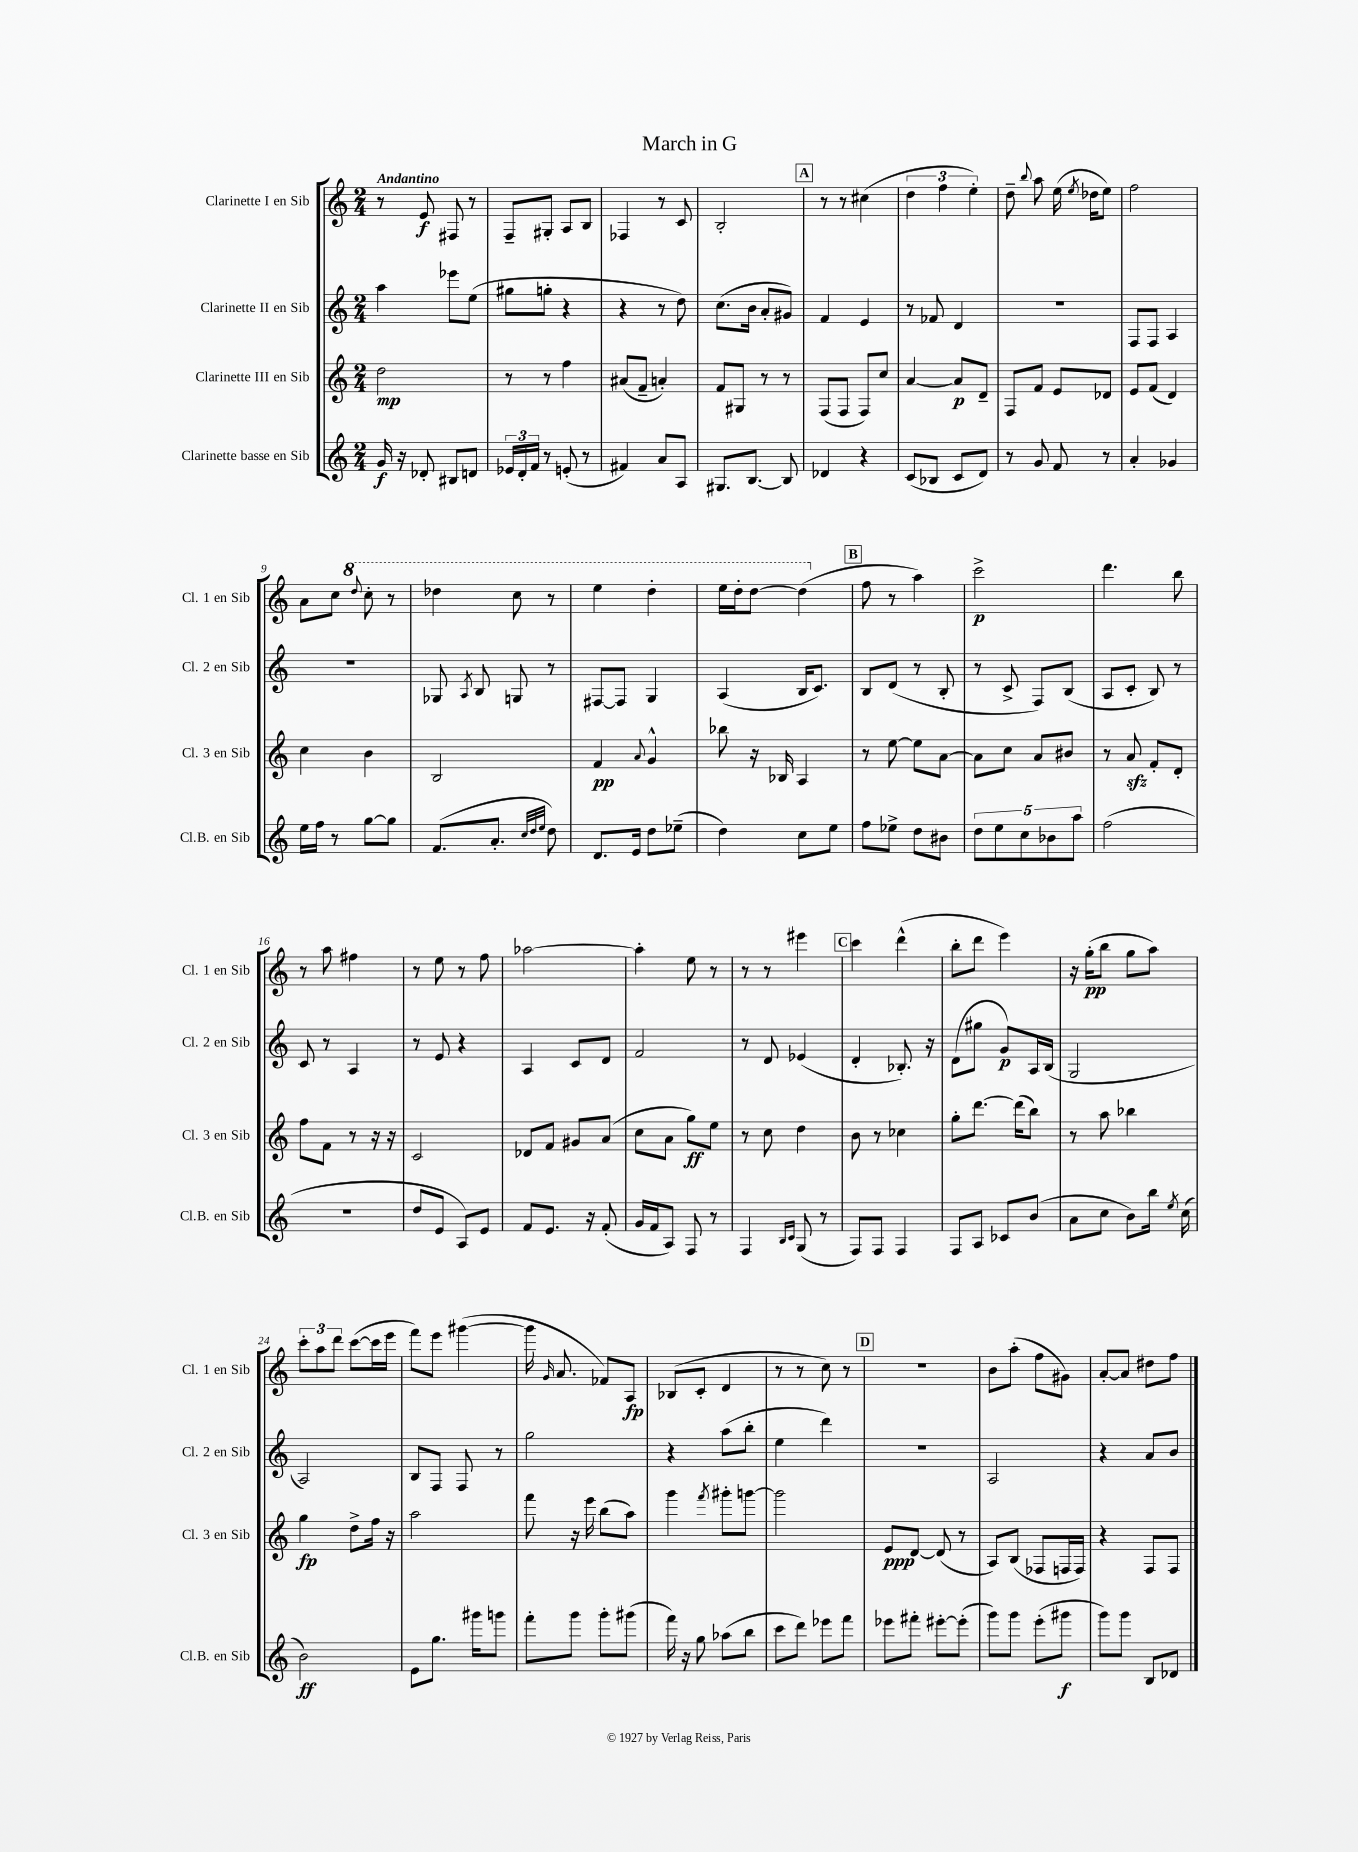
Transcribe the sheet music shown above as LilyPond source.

\header { title = "March in G" }
<<
\new StaffGroup <<
\new Staff = "s0" \with { instrumentName = "Clarinette I en Sib" shortInstrumentName = "Cl. 1 en Sib" } {
    \clef treble \key c \major \numericTimeSignature \time 2/4 \tempo "Andantino"
    \autoBeamOff r8 e'8\f fis8 r8 |
    f8[-- gis8]-. a8[ b8] |
    fes4 r8 c'8 |
    b2-. |
    \mark \markup { \box "A" } r8 r8 cis''4( |
    \tuplet 3/2 { d''4 f''4 e''4-.) } |
    d''8-- \appoggiatura { b''8 } a''8 e''16( \acciaccatura { e''8 } des''16[ e''8]) |
    f''2 |
    a'8[ c''8] \ottava #1 \appoggiatura { d'''8 } c'''8-. r8 |
    des'''4 c'''8 r8 |
    e'''4 d'''4-. |
    e'''16[ d'''16-. d'''8]~ d'''4( \ottava #0 |
    \mark \markup { \box "B" } f''8 r8 a''4) |
    c'''2->\p |
    d'''4. b''8 |
    r8 a''8 fis''4 |
    r8 e''8 r8 f''8 |
    aes''2~ |
    aes''4-. e''8 r8 |
    r8 r8 eis'''4 |
    \mark \markup { \box "C" } c'''4 d'''4-^( |
    b''8[-. d'''8] e'''4) |
    r16 g''16[-.\pp( b''8] g''8[ a''8]) |
    \tuplet 3/2 { c'''8[-. a''8 d'''8] } c'''8[~( c'''16 e'''16] |
    f'''8[) e'''8] gis'''4~( |
    gis'''16 \grace { g'16 } a'8. fes'8[) a8]\fp |
    bes8[( c'8]-. d'4 |
    r8 r8 c''8) r8 |
    \mark \markup { \box "D" } r2 |
    b'8[ a''8]-.( f''8[ gis'8]) |
    a'8[~-. a'8] dis''8[ f''8] \bar "|." |
}
\new Staff = "s1" \with { instrumentName = "Clarinette II en Sib" shortInstrumentName = "Cl. 2 en Sib" } {
    \clef treble \key c \major \numericTimeSignature \time 2/4
    \autoBeamOff a''4 ees'''8[ e''8]( |
    gis''8[ g''8]-. r4 |
    r4 r8 d''8) |
    c''8.[( b'16] a'8[-. gis'8]) |
    \mark \markup { \box "A" } f'4 e'4 |
    r8 fes'8 d'4 |
    r2 |
    f8[ f8] a4 |
    R2 |
    ges8 \acciaccatura { a8 } b8 g8 r8 |
    fis8[~ fis8] g4 |
    a4( b16[ c'8.]) |
    \mark \markup { \box "B" } b8[ d'8]( r8 b8-. |
    r8 c'8-> f8[) b8]( |
    a8[ c'8]-. b8) r8 |
    c'8 r8 a4 |
    r8 e'8 r4 |
    a4 c'8[ d'8] |
    f'2 |
    r8 d'8 ees'4( |
    \mark \markup { \box "C" } d'4-. bes8.-.) r16 |
    d'8[( gis''8] g'8[\p) a16 b16]( |
    g2 |
    a2) |
    b8[ f8] f8 r8 |
    g''2 |
    r4 a''8[( b''8]-. |
    e''4 d'''4) |
    \mark \markup { \box "D" } R2 |
    a2 |
    r4 a'8[ b'8] \bar "|." |
}
\new Staff = "s2" \with { instrumentName = "Clarinette III en Sib" shortInstrumentName = "Cl. 3 en Sib" } {
    \clef treble \key c \major \numericTimeSignature \time 2/4
    \autoBeamOff d''2\mp |
    r8 r8 f''4 |
    ais'8[( f'8]-- a'4-.) |
    f'8[ gis8] r8 r8 |
    \mark \markup { \box "A" } f8[( f8] f8[) c''8] |
    a'4~ a'8[\p d'8]-- |
    f8[ f'8] e'8[ des'8] |
    e'8[ f'8]( d'4) |
    c''4 b'4 |
    b2 |
    f'4\pp \appoggiatura { a'8 } g'4-^ |
    bes''8 r16 bes16 a4 |
    \mark \markup { \box "B" } r8 e''8~ e''8[ a'8]~ |
    a'8[ c''8] a'8[ bis'8] |
    r8 a'8\sfz f'8[-. d'8]-. |
    f''8[ f'8] r8 r16 r16 |
    c'2 |
    des'8[ f'8] gis'8[ a'8]( |
    c''8[ a'8] g''8[\ff) e''8] |
    r8 c''8 d''4 |
    \mark \markup { \box "C" } b'8 r8 ces''4 |
    g''8[-. d'''8.]~ d'''16[( b''8]) |
    r8 a''8 bes''4 |
    g''4\fp d''8[-> f''16] r16 |
    a''2 |
    f'''8 r16 e'''16 b''8[( a''8]) |
    g'''4 \acciaccatura { f'''8 } gis'''8[-. g'''8]~ |
    g'''2 |
    \mark \markup { \box "D" } e'8[\ppp d'8]~ d'8( r8 |
    a8[) b8]( fes8[ f16 f16]) |
    r4 f8[ f8] \bar "|." |
}
\new Staff = "s3" \with { instrumentName = "Clarinette basse en Sib" shortInstrumentName = "Cl.B. en Sib" } {
    \clef treble \key c \major \numericTimeSignature \time 2/4
    \autoBeamOff g'16\f r16 des'8-. bis8[ d'8] |
    \tuplet 3/2 { ees'16[ d'16-. f'16] } r8 e'8-.( r8 |
    fis'4) a'8[ a8] |
    gis8.[ b8.]~ b8 |
    \mark \markup { \box "A" } des'4 r4 |
    c'8[( bes8] c'8[ d'8]) |
    r8 g'8 f'8 r8 |
    a'4-. ges'4 |
    e''16[ f''16] r8 g''8[~ g''8] |
    f'8.[( a'8.]-. \grace { c''32[ d''32 e''32] } d''8) |
    d'8.[ e'16] d''8[ ees''8]--( |
    d''4) c''8[ e''8] |
    \mark \markup { \box "B" } f''8[ ees''8]-> d''8[ bis'8] |
    \tuplet 5/4 { d''8[ e''8 c''8 bes'8 a''8] } |
    f''2( |
    R2 |
    d''8[ e'8] a8[) e'8] |
    f'8[ e'8.] r16 f'8-.( |
    g'16[ f'16 a8]) f8 r8 |
    f4 \grace { b16[ c'16] } g8( r8 |
    \mark \markup { \box "C" } f8[) f8] f4 |
    f8[ a8] ces'8[ b'8]( |
    a'8[ c''8] b'8[) b''16] \acciaccatura { e''8 } c''16( |
    b'2\ff) |
    e'8[ g''8.] gis'''16[ g'''8] |
    f'''8[-. g'''8] g'''8[-. gis'''8]( |
    f'''16) r16 g''8 aes''8[( b''8] |
    c'''8[ d'''8]) ees'''8[ f'''8] |
    \mark \markup { \box "D" } ees'''8[ fis'''8]-. eis'''8[~-. eis'''8]-.( |
    g'''8[) g'''8] e'''8[-.( gis'''8]\f |
    g'''8[) g'''8] b8[ des'8] \bar "|." |
}
>>
>>
